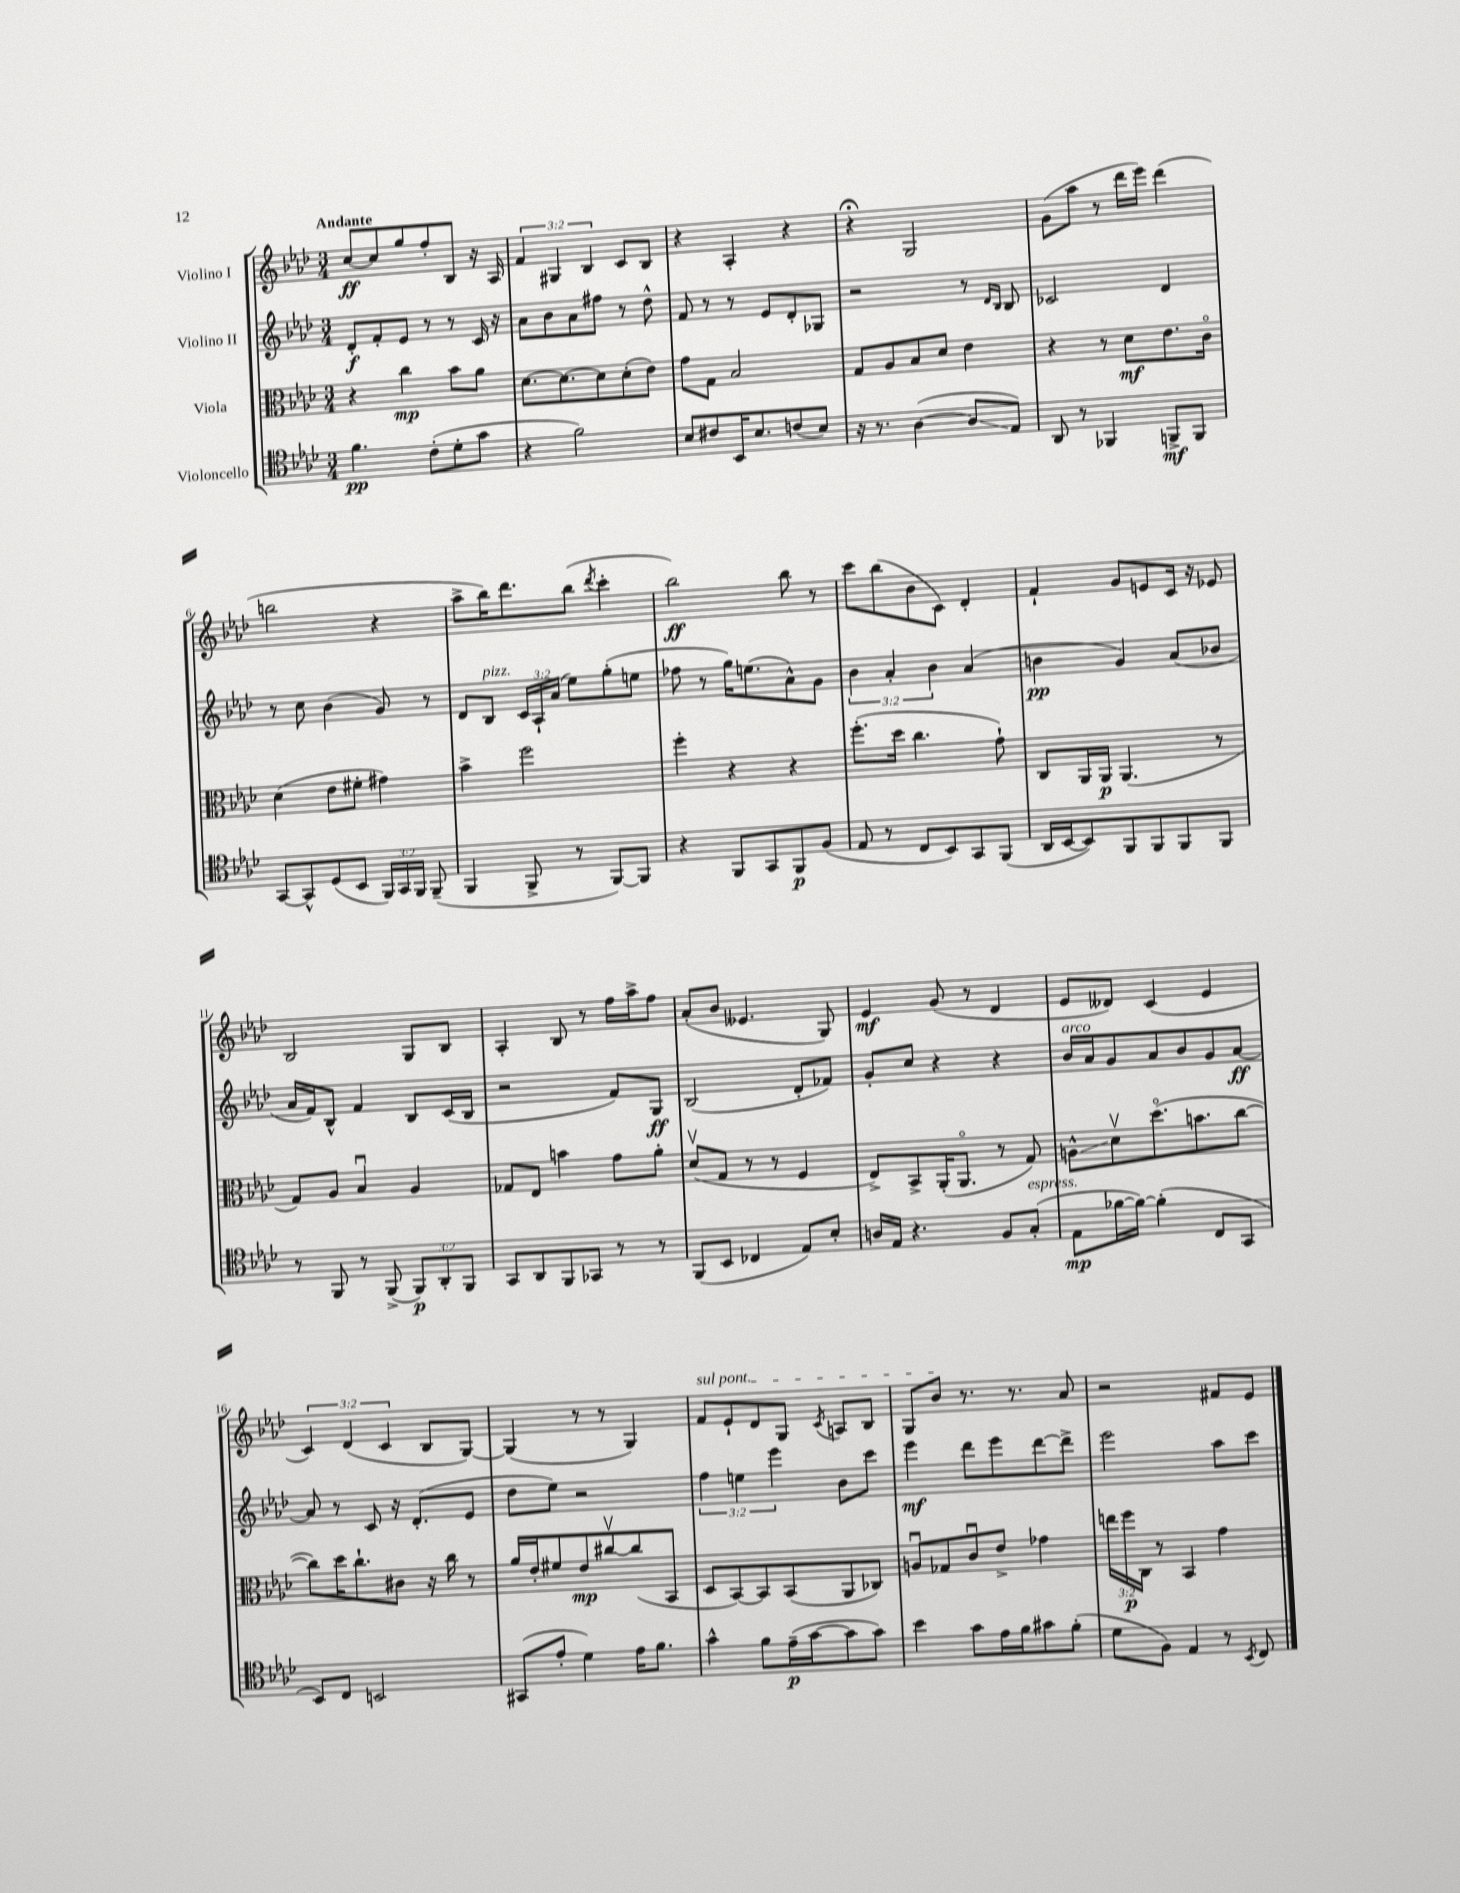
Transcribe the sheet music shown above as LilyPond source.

<<
\new StaffGroup <<
\new Staff = "s0" \with { instrumentName = "Violino I" } {
    \clef treble \key aes \major \numericTimeSignature \time 3/4 \override Staff.TupletNumber.text = #tuplet-number::calc-fraction-text \tempo "Andante"
    \autoBeamOff c''8[~\ff c''8 g''8 f''8-. bes8] r16 aes16 |
    \tuplet 3/2 { f'4 gis4 bes4 } c'8[ bes8] |
    r4 aes4-. r4 |
    r4\fermata g2 |
    g'8[( aes''8] r8 des'''16[ ees'''16]) des'''4( |
    b''2 r4 |
    aes''8[-> bes''16) des'''8. bes''8]( \acciaccatura { des'''8 } c'''4-. |
    bes''2\ff) bes''8 r8 |
    c'''8[ bes''8( bes'8 c'8]) des'4-. |
    f'4-! g'8[ e'8 c'16] r16 ees'8 |
    bes2 g8[ bes8] |
    aes4-. bes8 r8 f''16[ aes''16-> f''8] |
    aes'8[-.( bes'8] eeses'4. g8) |
    ees'4\mf g'8( r8 des'4 |
    ees'8[ deses'8]) c'4( ees'4 |
    \tuplet 3/2 { c'4) des'4( c'4 } bes8[ g8]~) |
    g4( r8 r8 g4) |
    \once \override TextSpanner.bound-details.left.text = \markup { \italic "sul pont." } f'8[\startTextSpan ees'8-! des'8 g8] \acciaccatura { c'8 } a8[ bes8] |
    g8[ bes'8]\stopTextSpan r8. r8. aes'8 |
    r2 fis'8[ ees'8] \bar "|." |
}
\new Staff = "s1" \with { instrumentName = "Violino II" } {
    \clef treble \key aes \major \numericTimeSignature \time 3/4 \override Staff.TupletNumber.text = #tuplet-number::calc-fraction-text
    \autoBeamOff des'8[-.\f f'8-. ees'8] r8 r8 c'16 r16 |
    aes'8[ bes'8 aes'8 fis''8] r8 des''8-^ |
    f'8 r8 r8 ees'8[ des'8-. ges8] |
    r2 r8 \grace { des'16[ bes16] } bes8 |
    ces'2 des'4 |
    r8 c''8 bes'4( g'8) r8 |
    des'8[ bes8]^\markup { \italic "pizz." } \tuplet 3/2 { c'16[ aes16-! aes'16]( } ees''8[) g''8-.( e''8] |
    fes''8 r8 g''16[) e''8.( aes'8-^) g'8] |
    \tuplet 3/2 { bes'4 aes'4-. bes'4 } aes'4( |
    b'4\pp g'4) aes'8[( bes'8] |
    aes'16[ f'16) bes8]-^ f'4 bes8[ c'16( bes16] |
    r2 f'8[) g8]\ff |
    bes2( des'8[-. fes'8]) |
    g'8[-. c''8] r4 r4 |
    bes'16[^\markup { \italic "arco" } aes'16 g'8 aes'8 bes'8 g'8 aes'8]~\ff |
    aes'8 r8 c'8 r16 des'8.[-.( ees'8] |
    des''8[ ees''8]) r2 |
    \tuplet 3/2 { f''4 e''4 ees'''4 } bes'8[ c'''8] |
    ees'''4\mf des'''8[ ees'''8 des'''8~ des'''8]-> |
    ees'''2 aes''8[ c'''8] \bar "|." |
}
\new Staff = "s2" \with { instrumentName = "Viola" } {
    \clef alto \key aes \major \numericTimeSignature \time 3/4 \override Staff.TupletNumber.text = #tuplet-number::calc-fraction-text
    \autoBeamOff r4 c''4\mp bes'8[ aes'8] |
    des'8.[~ des'8.~ des'8 des'8-.( ees'8]) |
    g'8[ g8] bes2 |
    g8[ aes8 bes8 des'8] ees'4 |
    r4 r8 des'8[\mf ees'8. c'16]\flageolet |
    des'4( ees'8[ fis'8]-. gis'4) |
    bes'4-> f''2 |
    f''4-. r4 r4 |
    f''8.[-.( des''16] c''4. g'8-!) |
    c8[ aes,16 aes,16]\p aes,4.( r8 |
    g8[) aes8] bes4\downbow aes4 |
    ges8[ ees8] b'4 g'8[ aes'8]-. |
    des'8[\upbow( g8] r8 r8 f4 |
    ees8[->) bes,8-> aes,16-.( aes,8.]\flageolet r8 g8) |
    a8[-^\glissando des'8\upbow des''8.\flageolet( b'8. c''8]~ |
    c''8[) des''16 c''8.-! cis'8] r16 c''16 r8 |
    aes'16[ ees'16-. fis'8 ees'8\mp cis''8~\upbow cis''8( bes,8] |
    des8[ bes,8~) bes,8 bes,8( aes,8 ces8]) |
    a8[\downbow ges8 c'8\downbow ees'8]-> ges'4 |
    \tuplet 3/2 { e''16[ f''16\p c16] } r8 bes,4 g'4 \bar "|." |
}
\new Staff = "s3" \with { instrumentName = "Violoncello" } {
    \clef tenor \key aes \major \numericTimeSignature \time 3/4 \override Staff.TupletNumber.text = #tuplet-number::calc-fraction-text
    \autoBeamOff f'4.\pp c'8[-.( des'8-. g'8] |
    r4 f'2) |
    bes8[ cis'8 bes,16 bes8. c'8( bes8]) |
    r16 r8. aes4~( aes8[\glissando ees8]) |
    aes,8 r8 fes,4 f,8[->\mf f,8] |
    g,8[~ g,8-^ des8( bes,8] \tuplet 3/2 { f,16[) g,16 f,16] } f,8--( |
    f,4 f,8-> r8 f,8[~) f,8] |
    r4 f,8[ g,8 f,8\p f8]( |
    ees8 r8 c8[ bes,8) g,8 f,8]( |
    aes,16[ bes,16~ bes,8) f,8 f,8 f,8 f,8] |
    r8 f,8 r8 f,8->( \tuplet 3/2 { f,8[\p) aes,8-. f,8] } |
    g,8[ aes,8 f,8 ges,8] r8 r8 |
    f,8[( bes,8] ces4 ees8[) bes8]-. |
    a16[ ees16] r4. f8[ g8]-.^\markup { \italic "espress." }( |
    ees8[\mp fes'16~ fes'16]~) fes'4-.( c8[ g,8] |
    bes,8[) c8] b,2 |
    gis,8[( ees'8]-. des'4) ees'16[ f'8.] |
    g'4-^ f'8[ ees'16--\p( g'16~ g'8 g'8]) |
    bes'4 g'8[ ees'16 f'16 gis'8 f'8]-.( |
    des'8[ f8]) ees4 r8 \acciaccatura { bes,8 } c8 \bar "|." |
}
>>
>>
